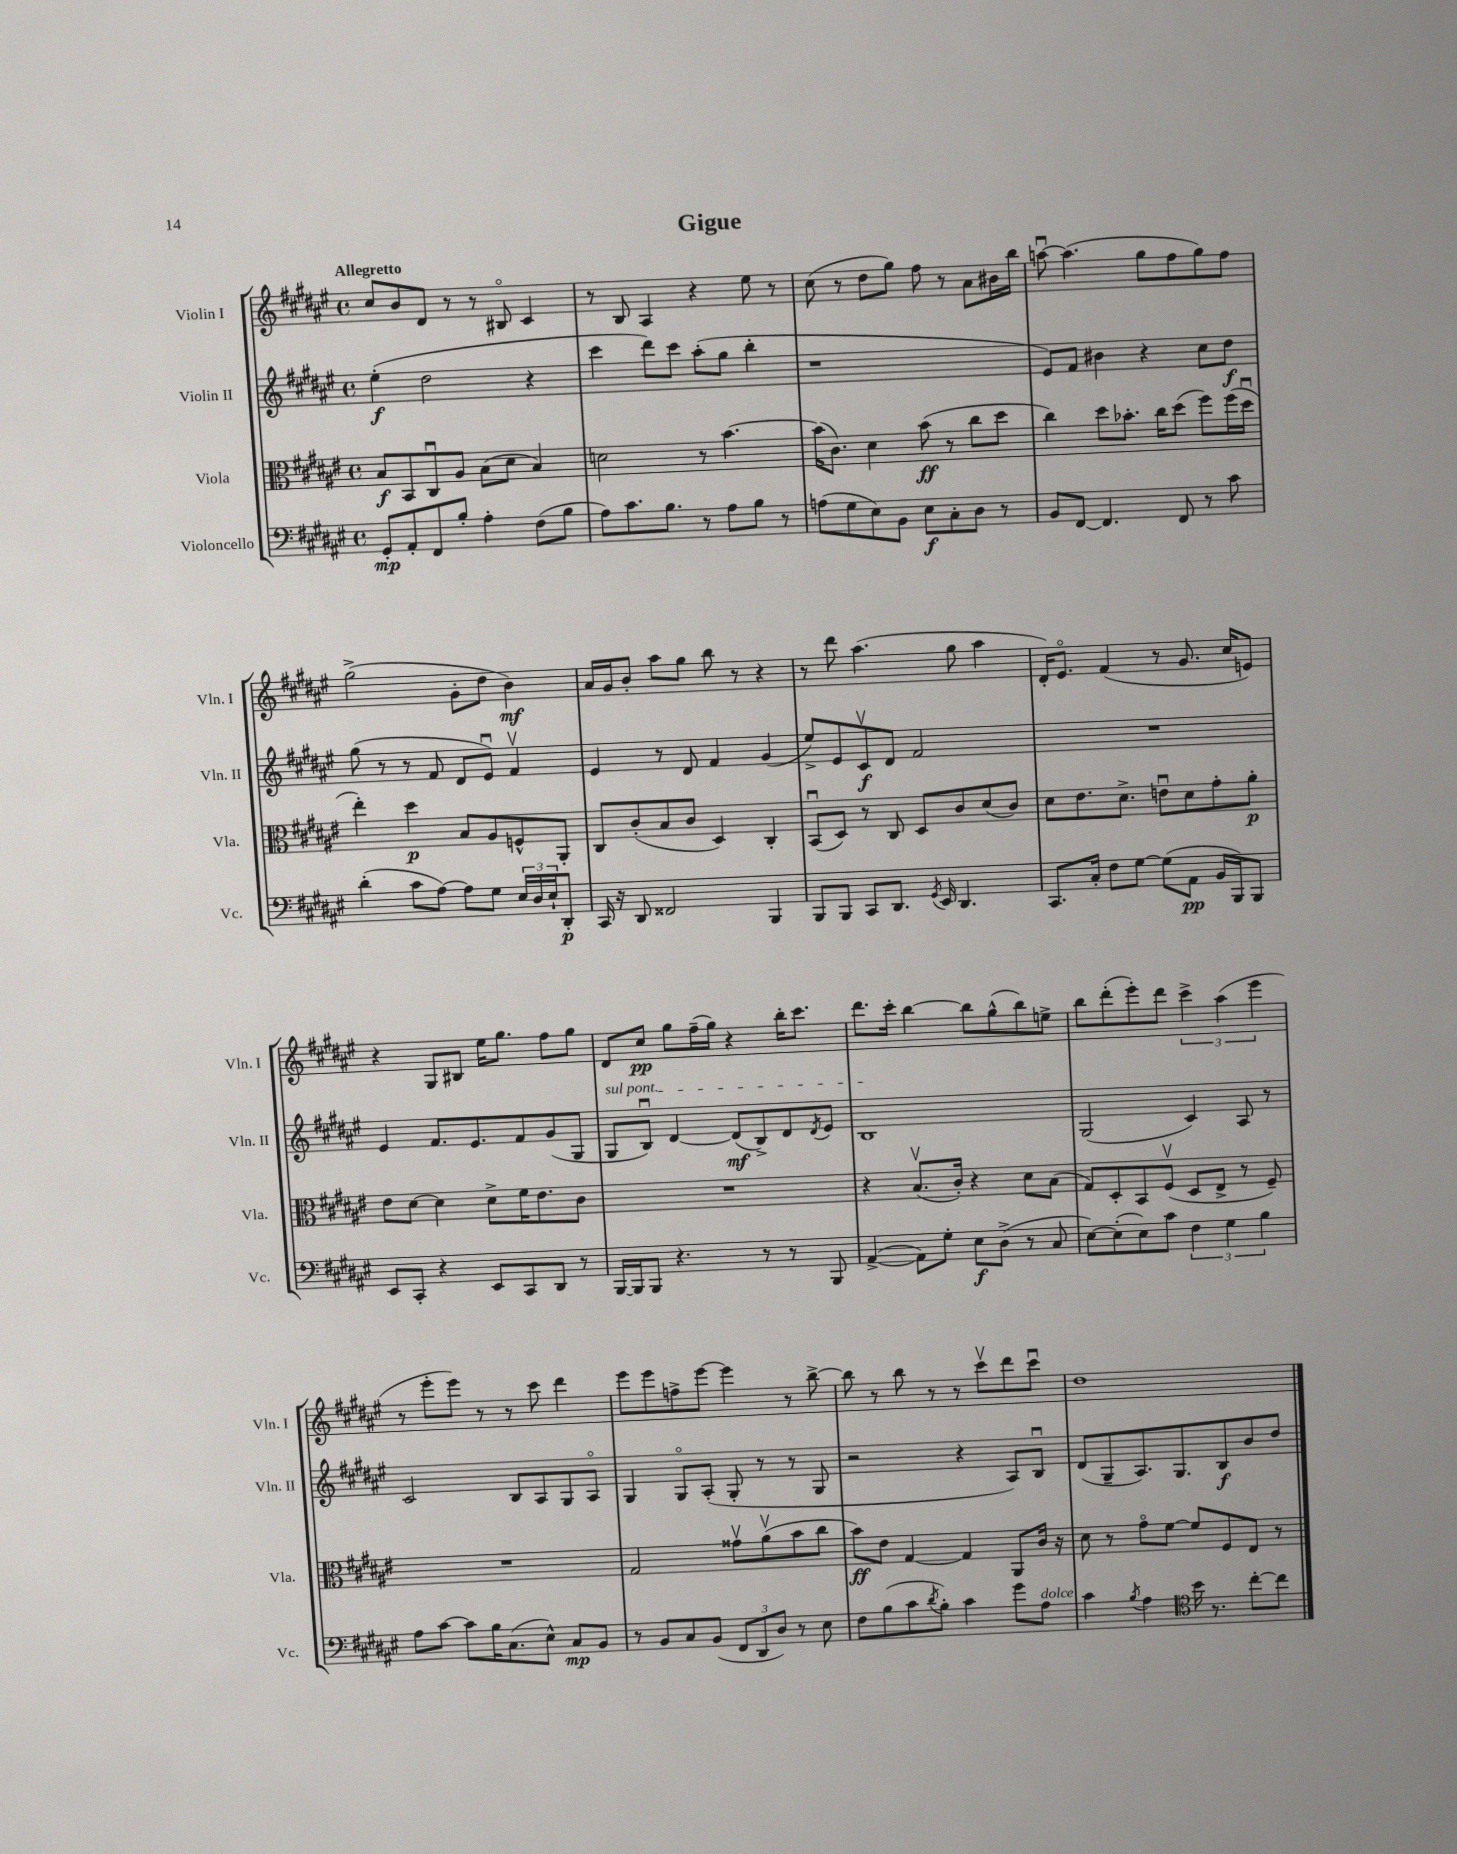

**kern	**dynam	**kern	**dynam	**kern	**dynam	**kern	**dynam
*part4	*part4	*part3	*part3	*part2	*part2	*part1	*part1
*staff4	*staff4	*staff3	*staff3	*staff2	*staff2	*staff1	*staff1
*I"Violoncello	*	*I"Viola	*	*I"Violin II	*	*I"Violin I	*
*I'Vc.	*	*I'Vla.	*	*I'Vln. II	*	*I'Vln. I	*
*clefF4	*	*clefC3	*	*clefG2	*	*clefG2	*
*k[f#c#g#d#a#e#]	*	*k[f#c#g#d#a#e#]	*	*k[f#c#g#d#a#e#]	*	*k[f#c#g#d#a#e#]	*
*M4/4	*	*M4/4	*	*M4/4	*	*M4/4	*
*met(c)	*	*met(c)	*	*met(c)	*	*met(c)	*
=1	=1	=1	=1	=1	=1	=1	=1
!	!	!	!	!	!	!LO:TX:a:B:t=Allegretto	!
8GG#'/L	mp	8B/L	f	(4ee#'\	f	8cc#/L	.
8AA#'/	.	8BB/	.	.	.	8b/	.
8FF#/	.	8C#u/	.	2dd#\	.	8d#/J	.
8B'/J	.	8A#/J	.	.	.	8r	.
4A#'\	.	(8B\L	.	.	.	8r	.
.	.	8d#\J	.	.	.	8B#X/	.
(8F#\L	.	4B/)	.	4r	.	4c#/	.
8B\J	.	.	.	.	.	.	.
=2	=2	=2	=2	=2	=2	=2	=2
8A#\L)	.	2dn\	.	4ccc#\	.	8r	.
8.c#\	.	.	.	.	.	8B/	.
.	.	.	.	8ddd#\L)	.	4A#/	.
8.B\J	.	.	.	.	.	.	.
.	.	.	.	8ccc#\J	.	.	.
8r	.	8r	.	(8aa#'\L	.	4r	.
8A#\L	.	[4.b\	.	8gg#\J	.	.	.
8B\J	.	.	.	4bb'\	.	8ee#\	.
8r	.	.	.	.	.	8r	.
=3	=3	=3	=3	=3	=3	=3	=3
(8An\L	.	(16b\KL]	.	1r	.	(8cc#\	.
.	.	8.c#\J)	.	.	.	.	.
8G#\	.	.	.	.	.	8r	.
8E#\)	.	4d#\	.	.	.	8dd#\L	.
8BB\J	.	.	.	.	.	8gg#\J)	.
8E#\L	f	(8b\	ff	.	.	8ff#\	.
8C#'\	.	8r	.	.	.	8r	.
8D#\J	.	8cc#\L	.	.	.	8a#\L	.
8r	.	8dd#\J	.	.	.	16b#X\L	.
.	.	.	.	.	.	16bb\JJ	.
=4	=4	=4	=4	=4	=4	=4	=4
8BB/L	.	4cc#\)	.	8e#/L)	.	[8aanu\	.
[8FF#/J	.	.	.	8f#/J	.	(4.aa\]	.
4.FF#/]	.	8dd#\L	.	4b#X\	.	.	.
.	.	8.b-X'\J	.	.	.	.	.
.	.	.	.	4r	.	8gg#\L	.
.	.	16cc#\KL	.	.	.	.	.
8FF#/	.	(8dd#\J	.	.	.	8ff#\	.
8r	.	8ff#\L)	.	8cc#\L	.	8gg#\)	.
8c#\	.	(16ff#\L	.	8dd#\J	f	8ff#\J	.
.	.	16dd#u\JJ	.	.	.	.	.
!!LO:LB:g=z
=5	=5	=5	=5	=5	=5	=5	=5
(4d#'\	.	4ee#'\)	.	(8gg#\	.	(2gg#^\	.
.	.	.	.	8r	.	.	.
8c#\L	.	4dd#\	p	8r	.	.	.
[8A#\J)	.	.	.	8f#/	.	.	.
8A#\L]	.	8B/L	.	8d#/L	.	8g#'\L	.
8G#\J	.	8A#/	.	8e#u/J)	.	8dd#\J	.
24E#/LL	.	8Fn^^/	.	4f#v/	.	4b\)	mf
24D#/	.	.	.	.	.	.	.
24E#`/J	.	.	.	.	.	.	.
8DD#'/J	p	8AA#'/J	.	.	.	.	.
=6	=6	=6	=6	=6	=6	=6	=6
16CC#/	.	8C#/L	.	4e#/	.	16a#/LL	.
16r	.	.	.	.	.	16g#/J	.
8DD#/	.	(8c#'/	.	.	.	8b'/J	.
2FF##X/	.	8B/	.	8r	.	8aa#\L	.
.	.	8c#/J	.	8d#/	.	8gg#\J	.
.	.	4D#/)	.	4f#/	.	8bb\	.
.	.	.	.	.	.	8r	.
4BBB/	.	4C#'/	.	(4g#/	.	4r	.
=7	=7	=7	=7	=7	=7	=7	=7
8BBB/L	.	(8BBu/L	.	8ee#^/L)	.	8r	.
8BBB/J	.	8D#/J)	.	8e#/	.	8ddd#\	.
8CC#/L	.	8r	.	8c#v/	f	(4.aa#\	.
8.DD#/J	.	8C#/	.	8d#/J	.	.	.
.	.	8D#/L	.	2f#/	.	.	.
8qGG#/	.	.	.	.	.	.	.
16EE#/	.	.	.	.	.	.	.
4.DD#/	.	8c#/	.	.	.	8gg#\	.
.	.	(8d#/	.	.	.	4aa#\	.
.	.	8c#/J)	.	.	.	.	.
=8	=8	=8	=8	=8	=8	=8	=8
8.CC#/L	.	8d#\L	.	1r	.	16d#'/KL)	.
.	.	.	.	.	.	8.e#/J	.
.	.	8.e#\	.	.	.	.	.
16C#'/Jk	.	.	.	.	.	.	.
8F#\L	.	.	.	.	.	(4f#/	.
.	.	8.d#^\J	.	.	.	.	.
[8G#\J	.	.	.	.	.	.	.
(8G#\L]	.	8enu\L	.	.	.	8r	.
8AA#\J	pp	8d#\	.	.	.	8.g#/	.
16BB/LL	.	8g#'\	.	.	.	.	.
16BBB/J)	.	.	.	.	.	16cc#/KL	.
8BBB/J	.	8a#'\J	p	.	.	8en/J)	.
!!LO:LB:g=z
=9	=9	=9	=9	=9	=9	=9	=9
8EE#/L	.	8e#\L	.	4e#/	.	4r	.
8CC#'/J	.	[8d#\J	.	.	.	.	.
4r	.	4d#\]	.	8.f#/L	.	8G#/L	.
.	.	.	.	.	.	8B#X/J	.
.	.	.	.	8.e#/	.	.	.
8EE#/L	.	8d#^\L	.	.	.	16ee#\KL	.
.	.	.	.	.	.	8.gg#\J	.
8CC#/	.	16f#\K	.	8f#/	.	.	.
.	.	8.e#\	.	.	.	.	.
8DD#/J	.	.	.	(8g#/	.	8ff#\L	.
8r	.	8c#\J	.	8G#/J	.	8gg#\J	.
=10	=10	=10	=10	=10	=10	=10	=10
!	!	!	!	!LO:TX:a:i:t=sul pont.	!	!	!
[16BBB/LL	.	1r	.	8G#/L	.	8d#/L	.
16BBB/J]	.	.	.	.	.	.	.
8BBB/J	.	.	.	8Bu/J)	.	8cc#/J	pp
4.r	.	.	.	[4d#/	.	8gg#\L	.
.	.	.	.	.	.	(16ff#~\L	.
.	.	.	.	.	.	16gg#\JJ)	.
.	.	.	.	(8d#/L]	mf	4r	.
8r	.	.	.	8B^/)	.	.	.
8r	.	.	.	8d#/	.	16bb'\KL	.
.	.	.	.	.	.	8.ccc#\J	.
.	.	.	.	8qd#/	.	.	.
8BBB/	.	.	.	8e#/J	.	.	.
=11	=11	=11	=11	=11	=11	=11	=11
([4AA#^/	.	4r	.	1B	.	8.ddd#\L	.
.	.	.	.	.	.	16ccc#'\Jk	.
8AA#\L])	.	(8.Bv/L	.	.	.	[4bb\	.
8G#'\J	.	.	.	.	.	.	.
.	.	16c#'/Jk)	.	.	.	.	.
8E#\L	f	4r	.	.	.	8bb\L]	.
(8D#^\J	.	.	.	.	.	(8gg#^^\	.
8r	.	8d#\L	.	.	.	8bb\)	.
8C#/	.	(8B\J	.	.	.	8een^\J	.
=12	=12	=12	=12	=12	=12	=12	=12
[8E#\L)	.	8G#/L)	.	(2G#/	.	8bb\L	.
(8E#'\]	.	8D#'/	.	.	.	(8ddd#'\	.
8E#\)	.	8BB/	.	.	.	8eee#'\)	.
8c#\J	.	(8F#v/J	.	.	.	8ddd#\J	.
6F#\	.	8D#/L	.	4c#/)	.	6ccc#^\	.
.	.	8E#^/J	.	.	.	.	.
6G#\	.	.	.	.	.	(6aa#\	.
.	.	8r	.	8A#/	.	.	.
6B\	.	.	.	.	.	6eee#\	.
.	.	8F#~/)	.	8r	.	.	.
!!LO:LB:g=z
=13	=13	=13	=13	=13	=13	=13	=13
8A#\L	.	1r	.	2c#/	.	8r	.
[8c#\J	.	.	.	.	.	8eee#'\L	.
8c#\L]	.	.	.	.	.	8eee#\J)	.
16B\K	.	.	.	.	.	8r	.
(8.C#\	.	.	.	.	.	.	.
.	.	.	.	8B/L	.	8r	.
8E#^^\J)	.	.	.	8A#/	.	8ccc#\	.
8C#/L	mp	.	.	8G#/	.	4ddd#\	.
8BB/J	.	.	.	8A#/J	.	.	.
=14	=14	=14	=14	=14	=14	=14	=14
8r	.	2G#/	.	4G#/	.	8eee#\L	.
8BB/L	.	.	.	.	.	8eee#\	.
8C#/	.	.	.	8G#/L	.	8ffn^\	.
(8BB/J	.	.	.	(8A#'/J	.	[8eee#\J	.
12FF#/L	.	8g##Xv\L	.	8G#'/	.	4eee#\]	.
12DD#/	.	.	.	.	.	.	.
.	.	(8a#v\	.	8r	.	.	.
12D#/J)	.	.	.	.	.	.	.
8r	.	8b\	.	8r	.	8r	.
8E#\	.	8cc#\J	.	8G#/	.	[8bb^\	.
=15	=15	=15	=15	=15	=15	=15	=15
8F#\L	.	8b\L)	ff	2r	.	8bb\]	.
(8B\	.	8e#\J	.	.	.	8r	.
8c#\	.	[4G#/	.	.	.	8bb\	.
8qd#/	.	.	.	.	.	.	.
8B'\J)	.	.	.	.	.	8r	.
4c#\	.	4G#/]	.	4r	.	8r	.
.	.	.	.	.	.	8ccc#v\L	.
8g#\L	.	8AA#/L	.	8A#/L)	.	8ddd#\	.
!LO:TX:a:i:t=dolce	!	!	!	!	!	!	!
8A#\J	.	16c#/Jk	.	8Bu/J	.	8ccc#u\J	.
.	.	16r	.	.	.	.	.
=16	=16	=16	=16	=16	=16	=16	=16
4c#\	.	8d#\	.	(8d#/L	.	1dd#	.
.	.	8r	.	8G#~/	.	.	.
8qB/	.	.	.	.	.	.	.
4A#\	.	8g#\L	.	8.A#/)	.	.	.
.	.	[8f#\J	.	.	.	.	.
.	.	.	.	8.G#/	.	.	.
*clefC4	*	*	*	*	*	*	*
16b\	.	8f#/L]	.	.	.	.	.
8.r	.	.	.	.	.	.	.
.	.	8F#/	.	8B/	f	.	.
[8cc#'\L	.	8E#/J	.	8b/	.	.	.
8cc#\J]	.	8r	.	8dd#/J	.	.	.
==	==	==	==	==	==	==	==
*-	*-	*-	*-	*-	*-	*-	*-
